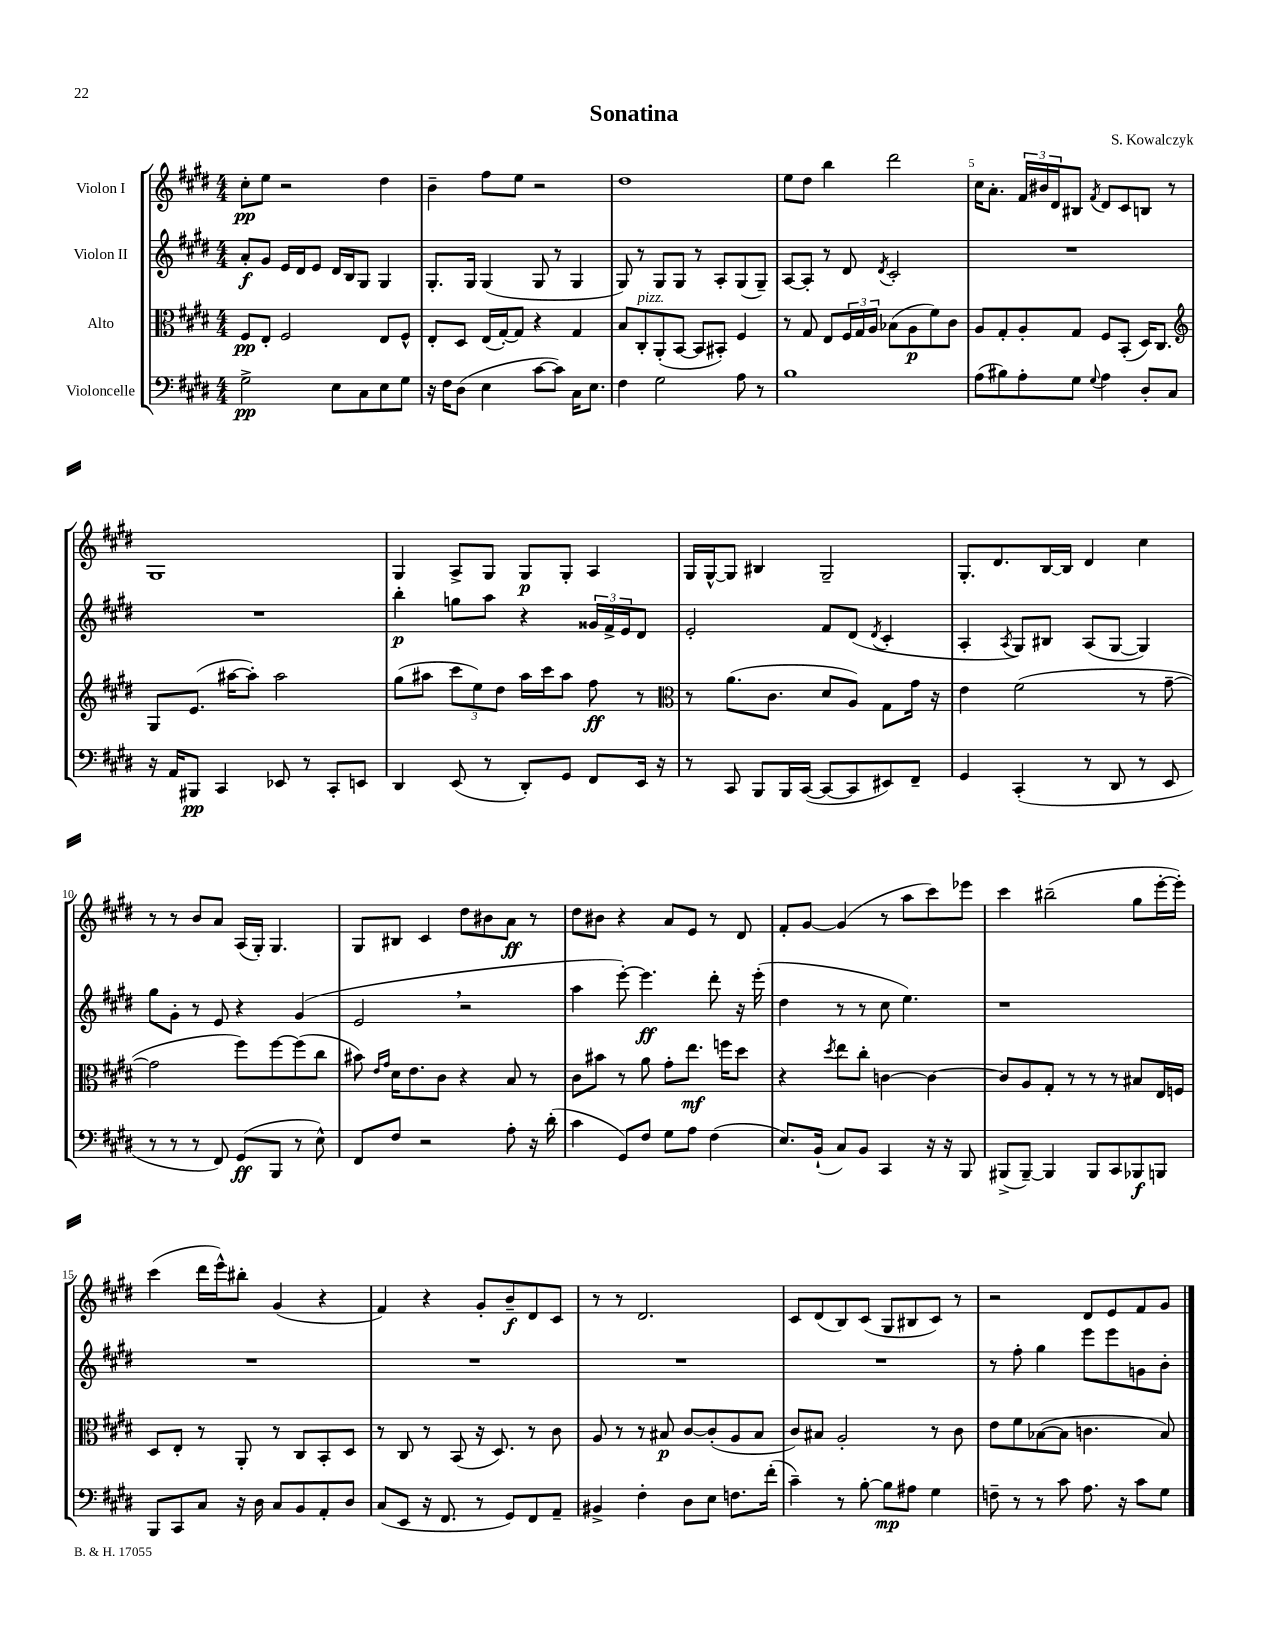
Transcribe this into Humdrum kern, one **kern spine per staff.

**kern	**kern	**kern	**kern
*staff4	*staff3	*staff2	*staff1
*clefF4	*clefC3	*clefG2	*clefG2
*k[f#c#g#d#]	*k[f#c#g#d#]	*k[f#c#g#d#]	*k[f#c#g#d#]
*M4/4	*M4/4	*M4/4	*M4/4
2G#^	8F#	8a'	8cc#'
.	8E'	8g#	8ee
.	2F#	16e	2r
.	.	16d#	.
.	.	8e	.
8E	.	16d#	.
.	.	16B	.
8C#	.	8G#	.
8E	8E	4G#	4dd#
8G#	8F#^^	.	.
=	=	=	=
16r	8E'	8.G#'	4b~
16F#	.	.	.
(8D#	8D#	.	.
.	.	16G#	.
4E	(16E	(4G#	8ff#
.	[16G#')	.	.
.	8G#]	.	8ee
[8c#	4r	8G#	2r
8c#])	.	8r	.
16C#	4G#	4G#	.
8.E	.	.	.
=	=	=	=
4F#	8B	8G#)	1dd#
.	8C#'	8r	.
2G#	(8AA'	8G#	.
.	[8BB	8G#	.
.	8BB]	8r	.
.	8BB#')	8A'	.
8A	4F#	(8G#	.
8r	.	8G#~)	.
=	=	=	=
1B	8r	[8A	8ee
.	8G#	8A']	8dd#
.	8E	8r	4bb
.	24F#	8d#	.
.	24G#	.	.
.	24A	.	.
.	.	8qd#	.
.	(8B-	2c#'	2ddd#
.	8A	.	.
.	8f#)	.	.
.	8c#	.	.
=	=	=	=
(8A	8A	1r	16cc#
.	.	.	8.a'
8B#)	8G#'	.	.
8A'	8A'	.	24f#
.	.	.	24b#
.	.	.	24d#
8G#	8G#	.	8B#
8qqG#	.	.	8qf#
4A	8F#	.	8d#
.	(8BB'	.	8c#
8D#'	16D#)	.	8B
.	8.C#	.	.
8C#	.	.	8r
=	=	=	=
*	*clefG2	*	*
16r	8G#	1r	1G#
16AA	.	.	.
8BBB#	(8.e	.	.
4CC#	.	.	.
.	[16aa#	.	.
.	8aa#'])	.	.
8EE-	2aa#	.	.
8r	.	.	.
8CC#'	.	.	.
8EE	.	.	.
=	=	=	=
4DD#	(8gg#	4bb'	4G#
.	8aa#	.	.
(8EE	12ccc#	8gg	8A^
.	12ee)	.	.
8r	.	8aa	8G#
.	12dd#	.	.
8DD#')	16aa#	4r	8G#
.	16ccc#	.	.
8GG#	8aa#	.	8G#'
8FF#	8ff#	24g##	4A
.	.	24f#^	.
.	.	24e	.
16EE	8r	8d#	.
16r	.	.	.
=	=	=	=
*	*clefC3	*	*
8r	8r	2e'	16G#
.	.	.	[16G#^^
8CC#	(8.a	.	8G#]
8BBB	.	.	4B#
.	8.c#	.	.
16BBB	.	.	.
([16CC#	.	.	.
8CC#_	8d#	8f#	2G#~
8CC#]	8A)	(8d#	.
.	.	8qd#	.
8EE#)	8G#	4c#'	.
8FF#~	16g#	.	.
.	16r	.	.
=	=	=	=
4GG#	4e	4A'	8.G#'
.	.	.	8.d#
.	.	8qA	.
(4CC#'	(2f#	8G#)	.
.	.	8B#	[16B
.	.	.	16B]
8r	.	(8A	4d#
8DD#	.	[8G#	.
8r	8r	4G#])	4cc#
8EE	[8g#~	.	.
=	=	=	=
8r	2g#]	8gg#	8r
8r	.	8g#'	8r
8r	.	8r	8b
8FF#)	.	8e	8a
(8GG#	8ff#)	4r	(16A
.	.	.	16G#')
8BBB	[8ff#	.	4.G#
8r	(8ff#]	(4g#	.
8E^^)	8cc#	.	.
=	=	=	=
8FF#	8b#)	2e	8G#
.	16qqe	.	.
.	16qqg#	.	.
8F#	16d#	.	8B#
.	8.e	.	.
2r	.	.	4c#
.	8c#	.	.
.	4r	2r	8dd#
.	.	.	8b#
8A'	8B	.	8a
16r	8r	.	8r
(16d#'	.	.	.
=	=	=	=
4c#	8c#	4aa	8dd#
.	8b#	.	8b#
8GG#)	8r	[8eee')	4r
8F#	8a	4.eee]	.
8G#	8g#'	.	8a
8A	8.ee	.	8e
(4F#	.	8ddd#'	8r
.	16ff	.	.
.	8dd#	16r	8d#
.	.	(16eee'	.
=	=	=	=
8.E)	4r	4dd#	8f#'
.	.	.	[8g#
(16BB`	.	.	.
.	8qdd#	.	.
8C#)	8ee	8r	(4g#]
8BB	8cc#'	8r	.
4CC#	[4c	8cc#	8r
.	.	4.ee)	8aa
16r	4c_	.	8ccc#)
16r	.	.	.
8BBB	.	.	8eee-
=	=	=	=
(8BBB#^	8c]	1r	4ccc#
[8BBB#~)	8A	.	.
4BBB#]	8G#'	.	(2bb#~
.	8r	.	.
8BBB#	8r	.	.
8CC#	8r	.	.
8BBB-	8B#	.	8gg#
8BBB	16E	.	[16eee'
.	16F	.	16eee'])
=	=	=	=
8BBB	8D#	1r	(4ccc#
8CC#	8E'	.	.
8C#	8r	.	16ddd#
.	.	.	16eee^^)
16r	8AA'	.	8bb#'
16D#	.	.	.
8C#	8r	.	(4g#
8BB	8C#	.	.
8AA'	8BB'	.	4r
8D#	8D#	.	.
=	=	=	=
(8C#	8r	1r	4f#)
8EE	8C#	.	.
16r	8r	.	4r
8.FF#	.	.	.
.	(8BB	.	.
8r	16r	.	8g#'
.	8.D#)	.	.
8GG#)	.	.	8b~
8FF#	8r	.	8d#
8AA~	8c#	.	8c#
=	=	=	=
4BB#^	8A	1r	8r
.	8r	.	8r
4F#'	8r	.	2.d#
.	8B#	.	.
8D#	[8c#	.	.
8E	(8c#']	.	.
8.F	8A	.	.
.	8B#	.	.
(16f#'	.	.	.
=	=	=	=
4c#~)	8c#)	1r	8c#
.	8B#	.	(8d#
8r	2A'	.	8B)
[8B'	.	.	(8c#
8B]	.	.	8G#
8A#	.	.	8B#
4G#	8r	.	8c#)
.	8c#	.	8r
=	=	=	=
8F~	8e	8r	2r
8r	8f#	8ff#'	.
8r	([8B-	4gg#	.
8c#	8B-]	.	.
8.A	4.c	8eee	8d#
.	.	8eee	8e
16r	.	.	.
8c#	.	8g	8f#
8G#	8B-)	8b'	8g#
==	==	==	==
*-	*-	*-	*-
